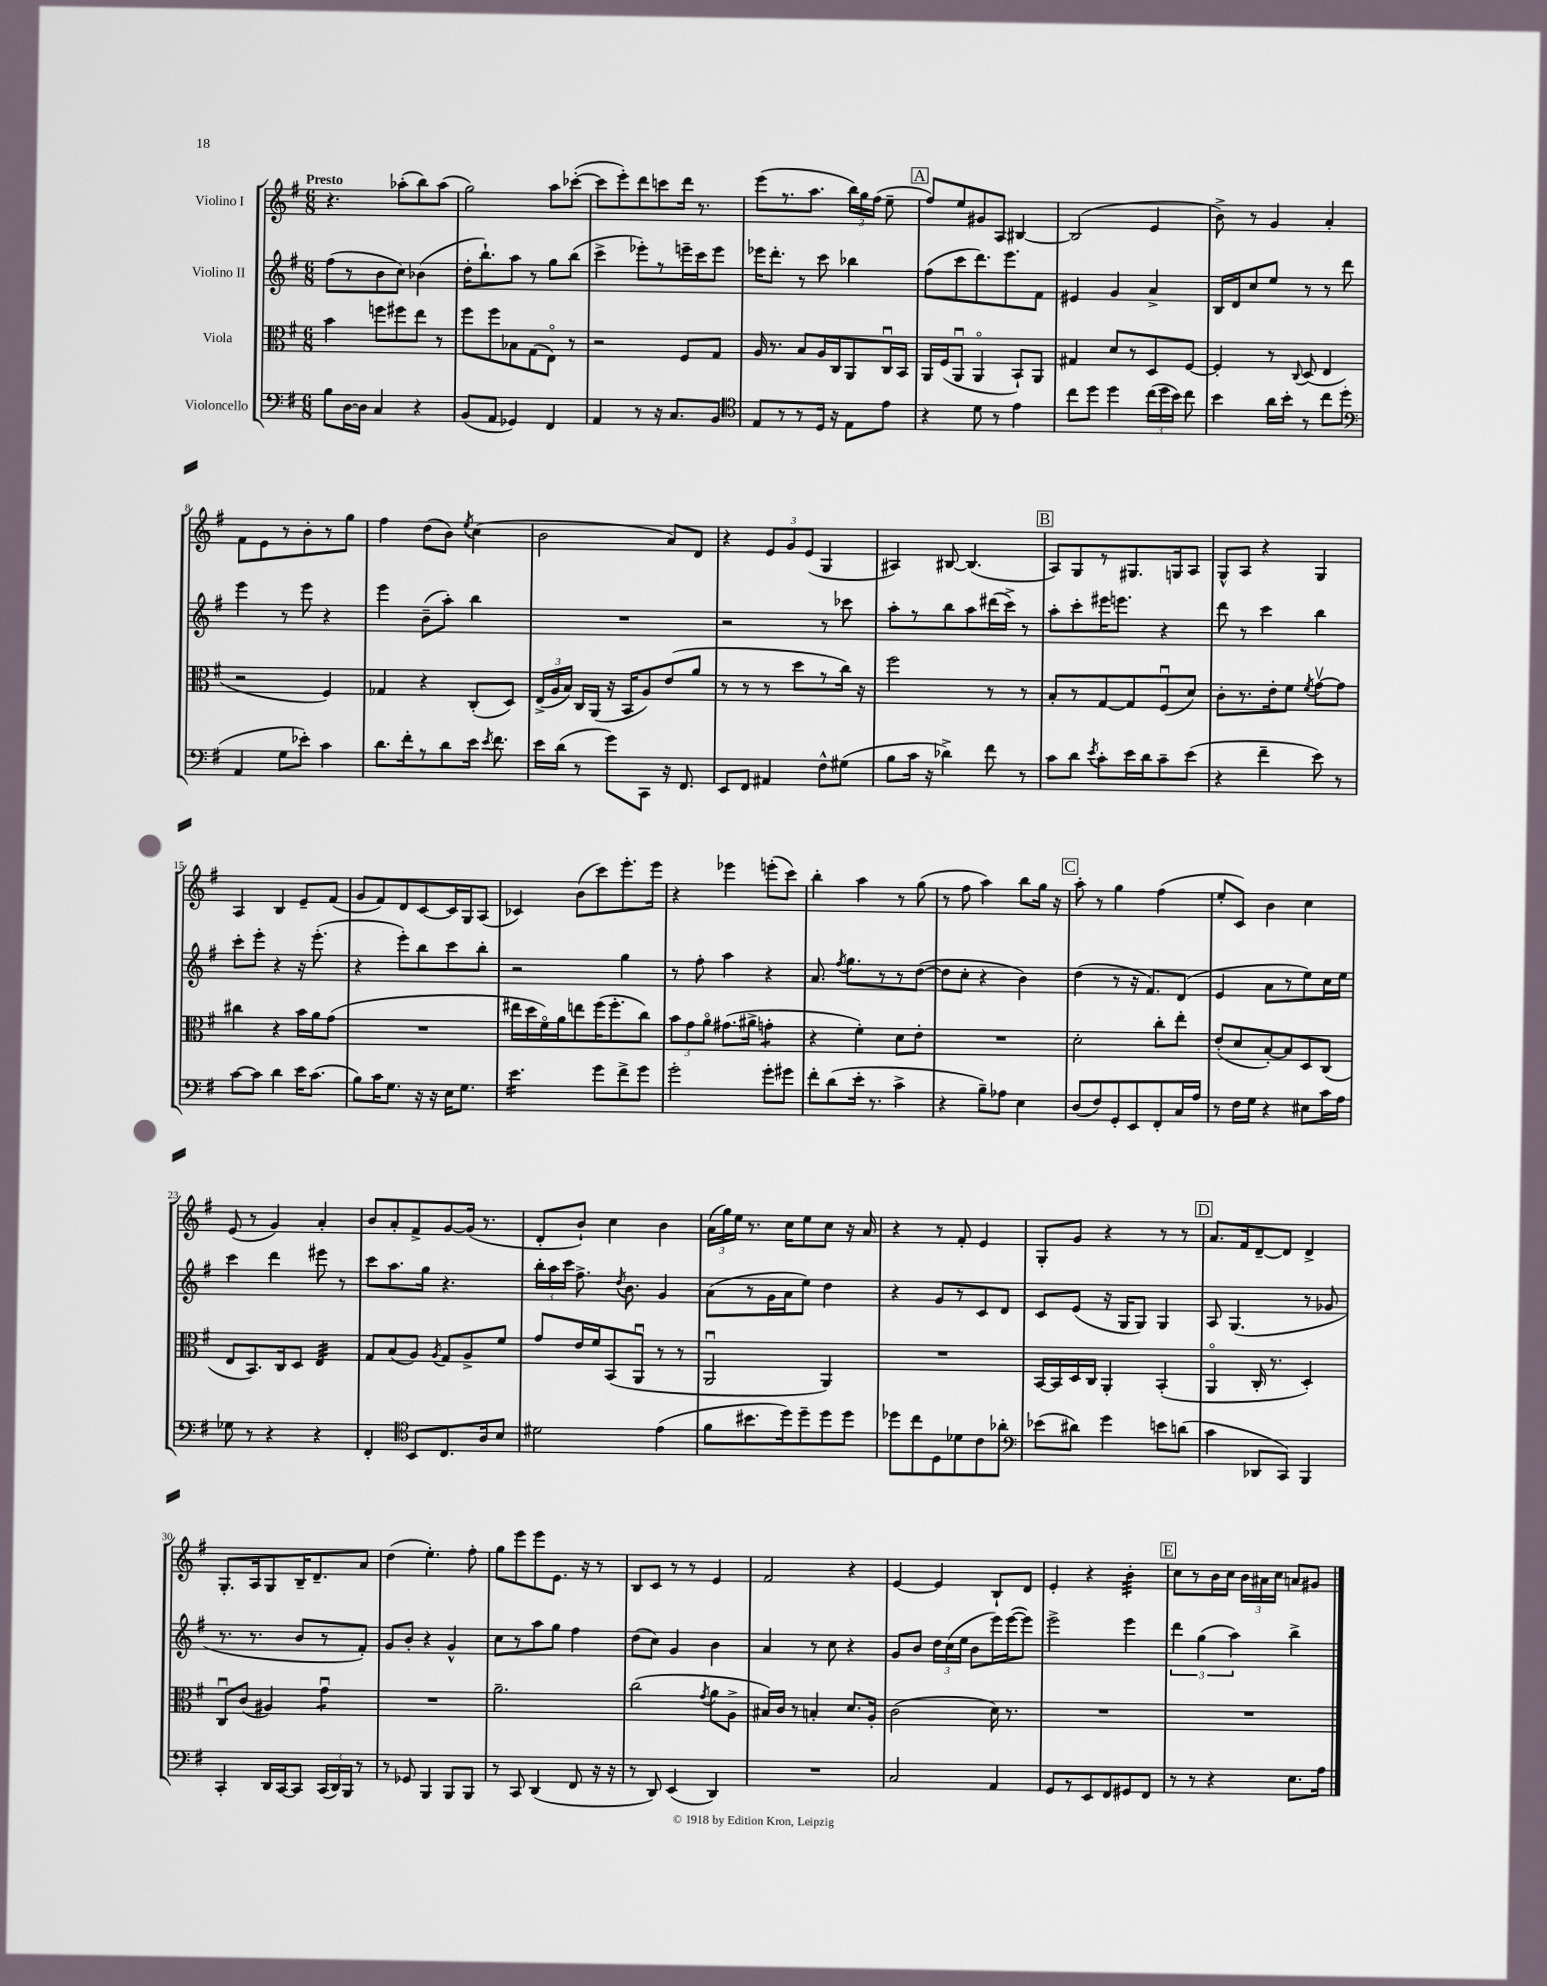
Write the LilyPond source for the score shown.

<<
\new StaffGroup <<
\new Staff = "s0" \with { instrumentName = "Violino I" } {
    \clef treble \key g \major \numericTimeSignature \time 6/8 \tempo "Presto"
    \autoBeamOff r4. aes''8[-.( b''8) aes''8]( |
    g''2) a''8[ ces'''8]~-.( |
    ces'''8[ e'''8-.) d'''8 c'''8 d'''16] r8. |
    e'''8[( r8. a''8.] \tuplet 3/2 { b''16[) g''16 fis''16]( } e''8-- |
    \mark \markup { \box "A" } fis''8[) e''8 gis'8 a8] bis4~ |
    bis2( e'4 |
    b'8->) r8 g'4 a'4-. |
    fis'8[ e'8 r8 b'8-. r8 g''8] |
    fis''4 d''8[( b'8]) \acciaccatura { e''8 } c''4( |
    b'2 a'8[) d'8] |
    r4 \tuplet 3/2 { e'8[ g'8 e'8]( } g4 |
    ais4) bis8~ bis4.( |
    \mark \markup { \box "B" } a8[) g8 r8 gis8. g16 a8] |
    g8[-^ a8] r4 g4 |
    a4 b4 e'8[-- fis'8]( |
    g'8[ fis'8) d'8 c'8~ c'16 g16 a8]( |
    ces'4) b'8[( c'''8) e'''8.-. e'''16] |
    r4 ees'''4 e'''8[-.( c'''8]) |
    b''4-. a''4 r8 g''8( |
    r8 fis''8 a''4) b''8[ g''16] r16 |
    \mark \markup { \box "C" } a''8-. r8 g''4 fis''4( |
    e''8[-. c'8]) b'4 c''4 |
    e'8( r8 g'4) a'4-. |
    b'8[ a'8-. fis'8-> g'8~ g'16]( r8. |
    d'8[-. b'8]-!) c''4 b'4 |
    \tuplet 3/2 { a'16[( g''16) e''16] } r8. c''16[ e''8 c''8] r16 a'16 |
    r4 r8 fis'8-. e'4 |
    g8[-. g'8] r4 r8 r8 |
    \mark \markup { \box "D" } a'8.[ fis'16 d'8~-- d'8] d'4-> |
    g8.[-. a16 g8 b16-- d'8.-- a'8] |
    d''4( e''4.-.) fis''8-. |
    g''8[ e'''8 e'''8 e'8.] r16 r8 |
    b8[ c'8] r8 r8 e'4 |
    fis'2 r4 |
    e'4~ e'4 b8[-! d'8] |
    e'4-. r4 b'4:32-. |
    \mark \markup { \box "E" } c''8[ r8 b'16 c''16] \tuplet 3/2 { b'16[ ais'16 c''16] } a'8[ gis'8] \bar "|." |
}
\new Staff = "s1" \with { instrumentName = "Violino II" } {
    \clef treble \key g \major \numericTimeSignature \time 6/8
    \autoBeamOff fis''8[( r8 b'8 c''8]) bes'4( |
    d''16[-. b''8.-!) a''8] r8 g''8[ b''8]( |
    c'''4-> ees'''8[-.) r8 e'''16-- c'''16 e'''8] |
    ees'''16[ d'''8.]-. r8 c'''8 bes''4 |
    \mark \markup { \box "A" } fis''8[( c'''8 d'''8.) e'''8. fis'8] |
    eis'4 g'4 a'4-> |
    b16[ d'16 c''8 e''8] r8 r8 d'''8 |
    e'''4 r8 e'''8 r4 |
    e'''4 b'8[--( a''8]-.) b''4 |
    R2. |
    r2 r8 ces'''8 |
    a''8[-. r8 b''8 a''8 dis'''16( c'''16]->) r8 |
    \mark \markup { \box "B" } a''8[-. c'''8-. eis'''16 e'''8.] r4 |
    d'''8 r8 c'''4 b''4 |
    c'''8[-. e'''8]-. r4 r16 e'''8.-.( |
    r4 e'''8[-.) b''8 c'''8 b''8]-. |
    r2 g''4 |
    r8 fis''8-. a''4 r4 |
    a'8. \acciaccatura { fis''8 } g''8.[ r8 r8 d''8]~( |
    d''8[ c''8]-. r4 b'4) |
    \mark \markup { \box "C" } d''4( r8 r16 fis'8.[) d'8]( |
    e'4 a'8[ r8 e''8) c''16 e''16] |
    c'''4 d'''4 eis'''8 r8 |
    c'''8[ a''8. g''16] r4. |
    \tuplet 3/2 { b''16[-. a''16 c'''16] } fis''8.-> \acciaccatura { d''8 } b'8. g'4 |
    a'8[( r8 g'16 a'16 e''8]) d''4 |
    r4 g'8[ r8 c'8 d'8] |
    c'8[ e'8]( r16 g16[ g8]) g4 |
    \mark \markup { \box "D" } a8 g4.( r8 ges'8 |
    r8. r8. b'8[ r8 fis'8]-.) |
    g'8[ b'8]-. r4 g'4-^ |
    c''8[ r8 a''8 g''8] fis''4 |
    d''8[( c''8]) g'4 b'4 |
    a'4 r8 c''8 r4 |
    g'8[ b'8] \tuplet 3/2 { d''16[ c''16( e''16] } b'8[ e'''16) e'''16~( e'''8]) |
    e'''2-> e'''4 |
    \mark \markup { \box "E" } \tuplet 3/2 { d'''4 g''4( a''4) } b''4-> \bar "|." |
}
\new Staff = "s2" \with { instrumentName = "Viola" } {
    \clef alto \key g \major \numericTimeSignature \time 6/8
    \autoBeamOff b'4 f''8[ fis''8 e''8] r8 |
    fis''8[ fis''8 bes8 g8( e8]\flageolet) r8 |
    r2 fis8[ g8] |
    a16 r8. b8[ a16 c16 a,8 c16\downbow b,16] |
    \mark \markup { \box "A" } a,16[ fis16( a,8]\downbow a,4\flageolet b,8[-!) a,8] |
    gis4 d'8[ r8 d8 fis8]~ |
    fis4-. r8 \appoggiatura { c8 } d8( e4 |
    r2 fis4) |
    ges4 r4 c8[-.( d8]) |
    \tuplet 3/2 { e16[->( a16 b16]) } c16[ a,16]( r16 b,16[ a8) e'8( a'8] |
    r8 r8 r8 d''8[ r8 c''16]) r16 |
    fis''2 r8 r8 |
    \mark \markup { \box "B" } b8[-. r8 g8~ g8 fis8\downbow( d'8]) |
    c'8[-. r8. e'16-. fis'8] \acciaccatura { fis'8 } g'8[~\upbow g'8] |
    cis''4 r4 b'16[ a'16 g'8]( |
    R2. |
    eis''16[ d''16 fis'16\flageolet) a'16 e''8 fis''16( fis''8.-. c''8]) |
    \tuplet 3/2 { b'8[ g'8 a'8]\flageolet } gis'8.[( ais'16]-> g'4:8-. |
    r4 fis'4-.) d'8[ e'8]-. |
    R2. |
    \mark \markup { \box "C" } d'2-. c''8[-. e''8]-. |
    e'8[-.( d'8 b8~-.) b8 d8 c8]( |
    e8[ b,8.) c16 d8] e4:32 |
    g8[ b8( a8]) \acciaccatura { a8 } g8[ a8-> fis'8] |
    g'8[ e'16 fis'16 b,8( a,8]\downbow r8 r8 |
    a,2\downbow a,4) |
    R2. |
    b,16[~ b,16 d16 c16] a,4-. b,4-.( |
    \mark \markup { \box "D" } a,4\flageolet c16-. r8. d4-.) |
    c8[\downbow c'8]( ais4) g'4:8\downbow |
    R2. |
    a'2.-- |
    c''2( \acciaccatura { g'8 } a'8[ a8]-> |
    bis16[) c'16] r8 b4-. d'8.[ a16]-. |
    c'2( d'16) r8. |
    R2. |
    \mark \markup { \box "E" } R2. \bar "|." |
}
\new Staff = "s3" \with { instrumentName = "Violoncello" } {
    \clef bass \key g \major \numericTimeSignature \time 6/8
    \autoBeamOff b8[ d16~ d16] c4 r4 |
    b,8[( a,8] ges,4) fis,4 |
    a,4 r8 r16 c8.[ b,8] |
    \clef tenor e8[ r8 r8 d16] r16 e8[ e'8] |
    \mark \markup { \box "A" } r4 d'8 r8 e'4 |
    c''8[ d''8] d''4 \tuplet 3/2 { c''16[( d''16 b'16]) } c''8 |
    b'4 a'16[ b'16]-. r8 c''8[ d''8]( |
    \clef bass a,4 g8[ ees'8]-.) c'4 |
    d'8.[ fis'16-. r8 d'8 e'16] \acciaccatura { e'8 } fis'8. |
    e'16[ d'16]( r8 g'8[) c,8] r16 fis,8. |
    e,8[ fis,8] ais,4 fis8[-^ gis8]( |
    b8[ c'16] r16 des'4->) fis'8 r8 |
    \mark \markup { \box "B" } c'8[ d'8] \acciaccatura { e'8 } c'8[-. e'16 d'16 c'8-- e'8]( |
    r4 fis'4-- e'8) r8 |
    c'8[~ c'8] d'4 e'16[ c'8.]( |
    b8[) c'16 g8.] r16 r16 e16[ g8.] |
    e'4.:16 g'8[ fis'8-> g'8] |
    g'2-. g'8[-. gis'8] |
    fis'8[-. d'8( e'16]-. r8. c'4-> |
    r4 b8[--) aes8] e4 |
    \mark \markup { \box "C" } d8[( fis8) g,8-. e,8 fis,8-. c16 a16] |
    r8 fis16[ g16] r4 eis8[ c'16 a16] |
    ges8 r8 r4 r4 |
    fis,4-. \clef tenor b,8[ c8. a16 b8] |
    dis'2 e'4( |
    fis'8[ bis'8. d''16) d''8-- d''8 d''8] |
    des''8[ c''8 d8 des'8 c'8 aes'8]-. |
    \clef bass ees'8[( dis'8]) g'4 e'8[ d'8]( |
    \mark \markup { \box "D" } c'4 des,8[ c,8]) b,,4 |
    c,4-. d,16[ c,16~ c,8] \tuplet 3/2 { c,16[( d,16) b,,16] } r8 |
    r8 ges,8 b,,4 b,,8[ b,,8] |
    r8 c,8 d,4( fis,8 r16 r16 |
    r8 d,8) e,4( d,4) |
    R2. |
    c2 a,4 |
    g,8[ r8 e,8 fis,8 gis,8 fis,8] |
    \mark \markup { \box "E" } r8 r8 r4 e8.[ a16] \bar "|." |
}
>>
>>
